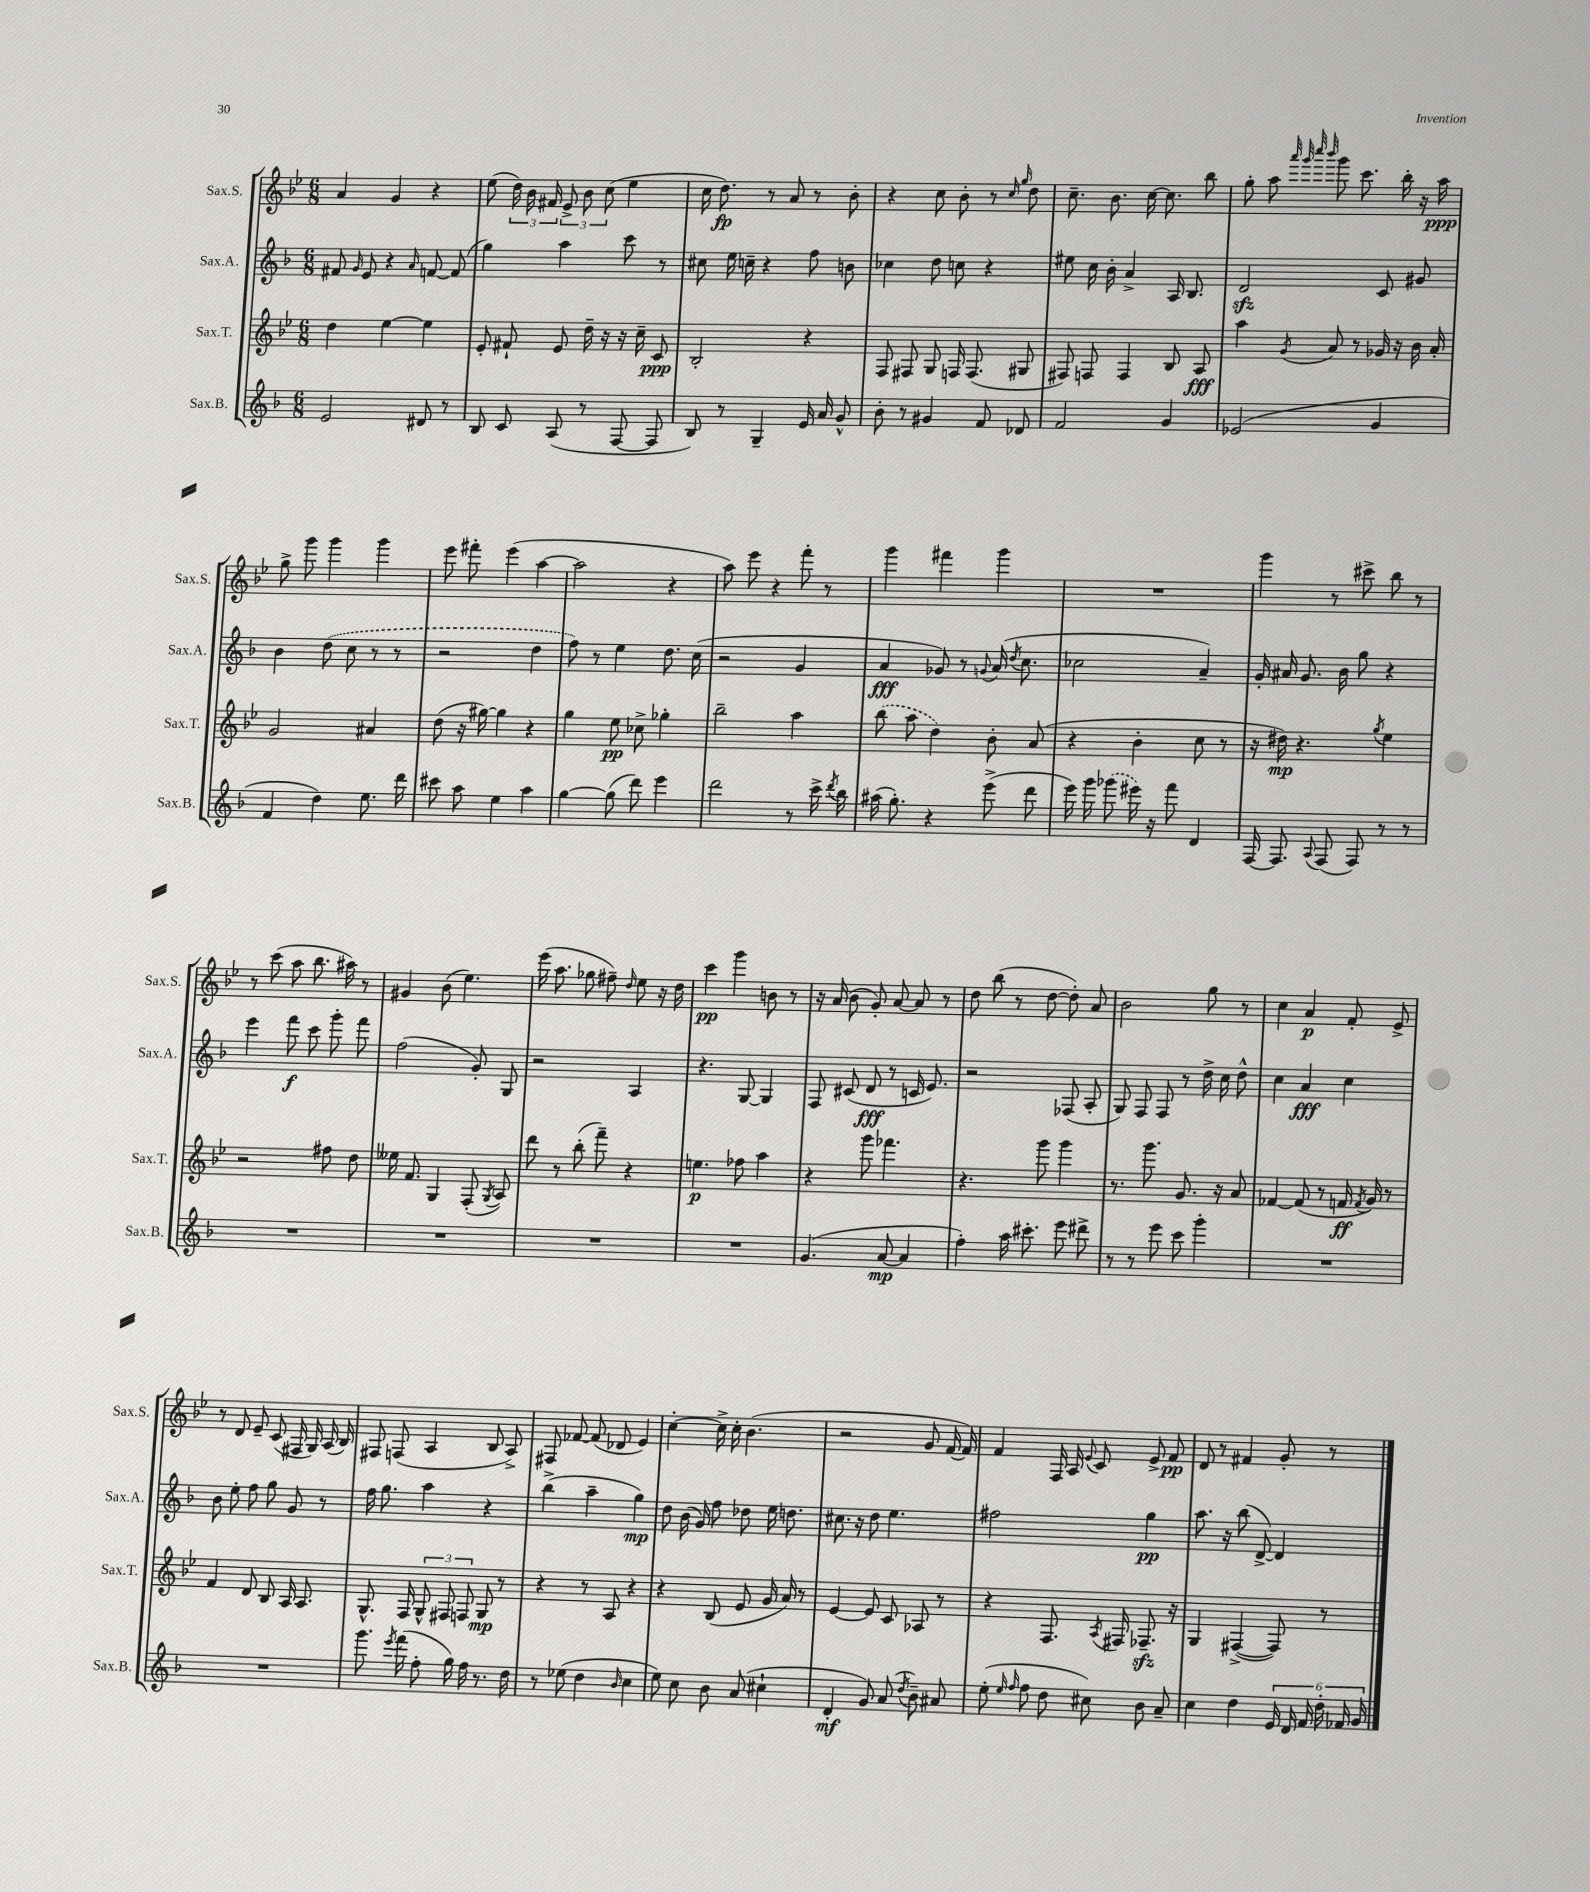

**kern	**dynam	**kern	**dynam	**kern	**dynam	**kern	**dynam
*part4	*part4	*part3	*part3	*part2	*part2	*part1	*part1
*staff4	*staff4	*staff3	*staff3	*staff2	*staff2	*staff1	*staff1
*I"Sax.B.	*	*I"Sax.T.	*	*I"Sax.A.	*	*I"Sax.S.	*
*I'Sax.B.	*	*I'Sax.T.	*	*I'Sax.A.	*	*I'Sax.S.	*
*clefG2	*	*clefG2	*	*clefG2	*	*clefG2	*
*k[b-]	*	*k[b-e-]	*	*k[b-]	*	*k[b-e-]	*
*M6/8	*	*M6/8	*	*M6/8	*	*M6/8	*
=19	=19	=19	=19	=19	=19	=19	=19
2e/	.	4dd\	.	8f#X/	.	4a/	.
.	.	.	.	16qqg/	.	.	.
.	.	.	.	8e/	.	.	.
.	.	[4ee-\	.	4r	.	4g/	.
.	.	.	.	16qqa/	.	.	.
8d#X/	.	4ee-\]	.	[8fn/	.	4r	.
8r	.	.	.	(8f/]	.	.	.
=20	=20	=20	=20	=20	=20	=20	=20
8B-/	.	8e-'/	.	4gg\)	.	(8ee-\	.
8c/	.	8f#X`/	.	.	.	24dd\)	.
.	.	.	.	.	.	24b-\	.
.	.	.	.	.	.	24f#X/	.
(8A/	.	8e-/	.	4aa\	.	12e-^/	.
.	.	.	.	.	.	12b-\	.
8r	.	16dd~\	.	.	.	.	.
.	.	.	.	.	.	(12cc\	.
.	.	16r	.	.	.	.	.
[8F/	.	16r	.	8ccc\	.	4ee-\	.
.	.	16cc~\	.	.	.	.	.
8F/]	.	8c/	ppp	8r	.	.	.
=21	=21	=21	=21	=21	=21	=21	=21
8B-/)	.	2B-'/	.	8cc#X\	.	16cc\	.
.	.	.	.	.	.	8.dd\)	fp
8r	.	.	.	16ee\	.	.	.
.	.	.	.	16ccn~\	.	.	.
4G~/	.	.	.	4r	.	8r	.
.	.	.	.	.	.	8a/	.
16e/	.	4r	.	8ff\	.	8r	.
16a/	.	.	.	.	.	.	.
8g^^/	.	.	.	8bn\	.	8b-'\	.
=22	=22	=22	=22	=22	=22	=22	=22
8b-'\	.	8F/	.	4cc-X\	.	4r	.
8r	.	8F#X/	.	.	.	.	.
4g#X/	.	8G/	.	8dd\	.	8cc\	.
.	.	16Fn/	.	8ccn\	.	8b-'\	.
.	.	(8.F/	.	.	.	.	.
8f/	.	.	.	4r	.	8r	.
.	.	.	.	.	.	16qqcc/	.
.	.	.	.	.	.	16qqgg/	.
8d-X/	.	8G#X/	.	.	.	8dd\	.
=23	=23	=23	=23	=23	=23	=23	=23
2f/	.	8F#X/)	.	8ee#X\	.	8.cc~\	.
.	.	8Fn/	.	16cc\	.	.	.
.	.	.	.	16b-'\	.	8.b-\	.
.	.	4F/	.	4a^/	.	.	.
.	.	.	.	.	.	[16cc\	.
.	.	.	.	.	.	8.cc\]	.
4g/	.	8B-/	.	16A/	.	.	.
.	.	.	.	8.B-/	.	.	.
.	.	8A/	fff	.	.	8bb-\	.
=24	=24	=24	=24	=24	=24	=24	=24
(2e-X/	.	4aa\	.	2dzz/	.	8gg'\	.
.	.	.	.	.	.	8aa\	.
.	.	.	.	.	.	32qqaaa/	.
.	.	.	.	.	.	32qqggg/	.
.	.	.	.	.	.	32qqcccc/	.
.	.	8qg/	.	.	.	32qqbbb-/	.
.	.	8a/	.	.	.	8ggg\	.
.	.	8r	.	.	.	8.ccc\	.
4g/	.	16g-X/	.	8c/	.	.	.
.	.	16r	.	.	.	16bb-'\	.
.	.	16b-\	.	8g#X/	.	16r	.
.	.	16a'/	.	.	.	16aa\	ppp
!!LO:LB:g=z
=25	=25	=25	=25	=25	=25	=25	=25
4f/	.	2g/	.	4b-\	.	8gg^\	.
.	.	.	.	.	.	8ggg\	.
4dd\)	.	.	.	(8dd\	.	4ggg\	.
.	.	.	.	8cc\	.	.	.
8.ee\	.	4a#X/	.	8r	.	4ggg\	.
.	.	.	.	8r	.	.	.
16ddd\	.	.	.	.	.	.	.
=26	=26	=26	=26	=26	=26	=26	=26
8ccc#X\	.	(8dd\	.	2r	.	8eee-\	.
8aa\	.	16r	.	.	.	8fff#X'\	.
.	.	[16gg#X\)	.	.	.	.	.
4ee\	.	4gg#\]	.	.	.	(4eee-\	.
4aa\	.	4r	.	4dd\	.	[4aa\	.
=27	=27	=27	=27	=27	=27	=27	=27
[4gg\	.	4gg\	.	8ff\)	.	2aa\]	.
.	.	.	.	8r	.	.	.
(8gg\]	.	8ee-\	pp	4ee\	.	.	.
8ddd\)	.	8cc-X^\	.	.	.	.	.
4eee\	.	4gg-X'\	.	8.dd\	.	4r	.
.	.	.	.	(16cc\	.	.	.
=28	=28	=28	=28	=28	=28	=28	=28
2ddd\	.	2bb-~\	.	2r	.	8aa\)	.
.	.	.	.	.	.	8eee-\	.
.	.	.	.	.	.	4r	.
8r	.	4aa\	.	4g/	.	8fff'\	.
16ccc^\	.	.	.	.	.	8r	.
8qddd/	.	.	.	.	.	.	.
16bb-\	.	.	.	.	.	.	.
=29	=29	=29	=29	=29	=29	=29	=29
(16aa#X\	.	(8bb-\	.	4a/	fff	4ggg\	.
8.gg'\)	.	.	.	.	.	.	.
.	.	8aa\	.	.	.	.	.
4r	.	4dd\)	.	8g-X/)	.	4fff#X\	.
.	.	.	.	8r	.	.	.
.	.	.	.	8qqgn/	.	.	.
(8eee^\	.	8b-'\	.	(16a/	.	4ggg\	.
.	.	.	.	8qdd/	.	.	.
.	.	.	.	8.cc\	.	.	.
8ddd\	.	(8a/	.	.	.	.	.
=30	=30	=30	=30	=30	=30	=30	=30
16eee\)	.	4r	.	2cc-X\	.	2.r	.
16ggg\	.	.	.	.	.	.	.
(8ggg-X\	.	.	.	.	.	.	.
16eee#X\)	.	4b-'\	.	.	.	.	.
16r	.	.	.	.	.	.	.
8fff\	.	.	.	.	.	.	.
4d/	.	8cc\	.	4a~/)	.	.	.
.	.	8r	.	.	.	.	.
=31	=31	=31	=31	=31	=31	=31	=31
[16F/	.	16r	.	16g'/	.	4ggg\	.
8.F/]	.	16dd#X\)	mp	16a#X/	.	.	.
.	.	4.r	.	8.g/	.	.	.
8qqA/	.	.	.	.	.	.	.
(8F/	.	.	.	.	.	8r	.
.	.	.	.	16b-\	.	.	.
8F/)	.	.	.	8gg\	.	8ccc#X^\	.
.	.	8qgg/	.	.	.	.	.
8r	.	4ee-\	.	4r	.	8bb-\	.
8r	.	.	.	.	.	8r	.
!!LO:LB:g=z
=32	=32	=32	=32	=32	=32	=32	=32
2.r	.	2r	.	4eee\	.	8r	.
.	.	.	.	.	.	(8ccc\	.
.	.	.	.	8fff\	f	8aa\	.
.	.	.	.	8ccc\	.	8.bb-\	.
.	.	8ff#X\	.	8ggg'\	.	.	.
.	.	.	.	.	.	16aa#X\)	.
.	.	8dd\	.	8fff\	.	8r	.
=33	=33	=33	=33	=33	=33	=33	=33
2.r	.	16ee--X\	.	(2ff\	.	4g#X/	.
.	.	8.f/	.	.	.	.	.
.	.	4G/	.	.	.	(8b-\	.
.	.	.	.	.	.	4.ee-\)	.
.	.	(8F'/	.	8g'/)	.	.	.
.	.	8qG/	.	.	.	.	.
.	.	8A/)	.	8G/	.	.	.
=34	=34	=34	=34	=34	=34	=34	=34
2.r	.	8ddd\	.	2r	.	(16eee-\	.
.	.	.	.	.	.	8.aa\	.
.	.	8r	.	.	.	.	.
.	.	(8bb-'\	.	.	.	8gg-X\	.
.	.	8fff~\)	.	.	.	8ff#X~\)	.
.	.	.	.	.	.	16qqdd/	.
.	.	4r	.	4A/	.	8ee-\	.
.	.	.	.	.	.	16r	.
.	.	.	.	.	.	16dd\	.
=35	=35	=35	=35	=35	=35	=35	=35
2.r	.	4.een\	p	4.r	.	4ccc\	pp
.	.	.	.	.	.	4ggg\	.
.	.	8ff-X\	.	[8G/	.	.	.
.	.	4aa\	.	4G/]	.	8bn\	.
.	.	.	.	.	.	8r	.
=36	=36	=36	=36	=36	=36	=36	=36
(4.g/	.	4r	.	8F/	.	16r	.
.	.	.	.	.	.	(16a/	.
.	.	.	.	(8c#X/	.	8b-\	.
.	.	8ggg\	.	8d/	fff	8g'/)	.
[8a/	mp	4.fff-X\	.	8r	.	[8a/	.
4a/]	.	.	.	16cn/	.	8a/]	.
.	.	.	.	8.e/)	.	.	.
.	.	.	.	.	.	8r	.
=37	=37	=37	=37	=37	=37	=37	=37
4ff'\)	.	4.r	.	2r	.	8dd\	.
.	.	.	.	.	.	(8bb-\	.
16aa\	.	.	.	.	.	8r	.
8.ccc#X'\	.	.	.	.	.	.	.
.	.	8ggg\	.	.	.	[8dd\	.
8eee\	.	4ggg\	.	(8F-X/	.	8dd'\])	.
8ddd#X^\	.	.	.	8A'/	.	8a/	.
=38	=38	=38	=38	=38	=38	=38	=38
8r	.	8.r	.	8G/)	.	2b-\	.
8r	.	.	.	8F/	.	.	.
.	.	8.ggg\	.	.	.	.	.
8eee\	.	.	.	8F/	.	.	.
8ccc\	.	8.g/	.	8r	.	.	.
4ggg'\	.	.	.	16dd^\	.	8gg\	.
.	.	16r	.	16cc\	.	.	.
.	.	8a/	.	8dd^^\	.	8r	.
=39	=39	=39	=39	=39	=39	=39	=39
2.r	.	[4f-X/	.	4cc\	.	4cc\	.
.	.	(8f-/]	.	4a/	fff	4a/	p
.	.	8r	.	.	.	.	.
.	.	16fn/	ff	4cc\	.	8f'/	.
.	.	8qf/	.	.	.	.	.
.	.	16g/)	.	.	.	.	.
.	.	8r	.	.	.	8e-^/	.
!!LO:LB:g=z
=40	=40	=40	=40	=40	=40	=40	=40
2.r	.	4f/	.	8b-\	.	8r	.
.	.	.	.	8ee'\	.	8d/	.
.	.	8d/	.	8ff\	.	8e-~/	.
.	.	8B-/	.	8gg\	.	(8c/	.
.	.	16A/	.	8g/	.	16F#X/	.
.	.	8.A/	.	.	.	16G/)	.
.	.	.	.	8r	.	(16A/	.
.	.	.	.	.	.	16B-/)	.
=41	=41	=41	=41	=41	=41	=41	=41
8.ggg\	.	8.G^^/	.	16ff\	.	8F#X/	.
.	.	.	.	8.gg\	.	.	.
.	.	.	.	.	.	(8Fn/	.
8qeee/	.	.	.	.	.	.	.
(16fff\	.	16F/	.	.	.	.	.
8ff'\	.	12G^^/	.	4aa\	.	4A/	.
.	.	12F#X/	.	.	.	.	.
16gg\)	.	.	.	.	.	.	.
.	.	12Fn/	.	.	.	.	.
16ff\	.	.	.	.	.	.	.
8.r	.	8G/	mp	4r	.	8B-/	.
.	.	8r	.	.	.	8A^/)	.
16dd\	.	.	.	.	.	.	.
=42	=42	=42	=42	=42	=42	=42	=42
8r	.	4r	.	(4bb-^\	.	8F#X/	.
(8ee-X\	.	.	.	.	.	[8f-X/	.
4dd\	.	8r	.	4aa~\	.	(8f-/]	.
.	.	8A/	.	.	.	8d-X/	.
16qqb-/	.	.	.	.	.	.	.
4cc\	.	4r	.	4gg\)	mp	4e-/)	.
=43	=43	=43	=43	=43	=43	=43	=43
8ee\)	.	4r	.	8dd\	.	[4cc'\	.
8cc\	.	.	.	(16b-\	.	.	.
.	.	.	.	16g/)	.	.	.
8b-\	.	(8B-/	.	8ff\	.	16cc^\]	.
.	.	.	.	.	.	16cc'\	.
(8a/	.	8e-/	.	8dd-X\	.	(4.b-\	.
4cc#X`\	.	16g/	.	16ee\	.	.	.
.	.	16a/)	.	8.ddn\	.	.	.
.	.	8r	.	.	.	.	.
=44	=44	=44	=44	=44	=44	=44	=44
4d'/	mf	[4e-/	.	8.cc#X\	.	2r	.
.	.	.	.	16r	.	.	.
8g/)	.	8e-/]	.	8dd\	.	.	.
(8a/	.	8c/	.	4.ee\	.	.	.
8qdd/	.	.	.	.	.	.	.
8b-~\)	.	8A-X/	.	.	.	8g/	.
8a#X/	.	8r	.	.	.	[16f/	.
.	.	.	.	.	.	16f/])	.
=45	=45	=45	=45	=45	=45	=45	=45
(8ee'\	.	4r	.	2ff#X\	.	4f/	.
16qqee/	.	.	.	.	.	.	.
16qqff/	.	.	.	.	.	.	.
8ff\	.	.	.	.	.	.	.
8dd\	.	8.F/	.	.	.	16F/	.
.	.	.	.	.	.	16A/	.
.	.	.	.	.	.	8qqe-/	.
8cc#X\)	.	.	.	.	.	8c/	.
.	.	8qA/	.	.	.	.	.
.	.	16F#X/	.	.	.	.	.
8b-\	.	8.F-Xzz~/	.	4gg\	pp	8e-^/	.
8a~/	.	.	.	.	.	8f/	pp
.	.	16r	.	.	.	.	.
=46	=46	=46	=46	=46	=46	=46	=46
4cc\	.	4G/	.	8.aa\	.	8d/	.
.	.	.	.	.	.	8r	.
.	.	.	.	16r	.	.	.
4dd\	.	([4F#X^/	.	(8bb-\	.	4f#X/	.
.	.	.	.	[8d^/)	.	.	.
24e/	.	8F#/])	.	4d/]	.	8g'/	.
24d/	.	.	.	.	.	.	.
24f/	.	.	.	.	.	.	.
24dd'\	.	8r	.	.	.	8r	.
24f-X/	.	.	.	.	.	.	.
24g/	.	.	.	.	.	.	.
==	==	==	==	==	==	==	==
*-	*-	*-	*-	*-	*-	*-	*-
